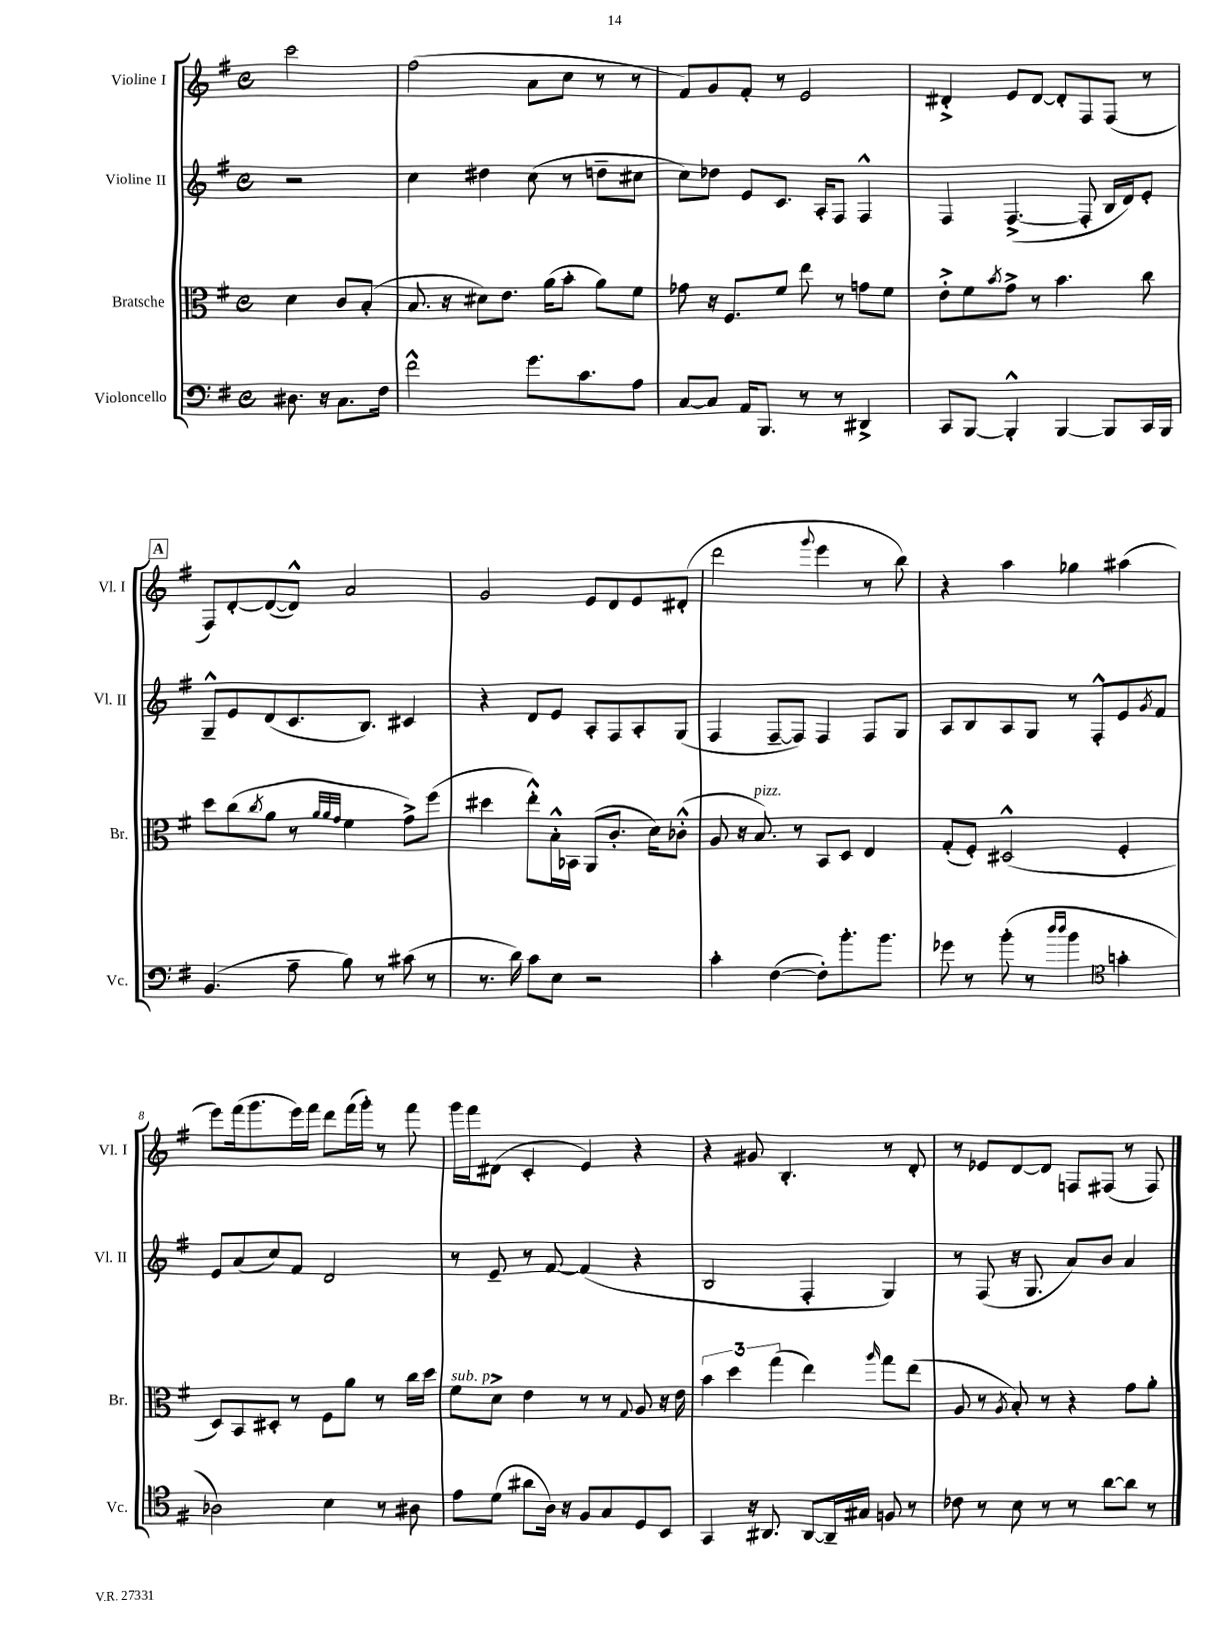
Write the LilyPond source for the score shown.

<<
\new StaffGroup <<
\new Staff = "s0" \with { instrumentName = "Violine I" shortInstrumentName = "Vl. I" } {
    \clef treble \key g \major \defaultTimeSignature \time 4/4 \partial 2
    c'''2 |
    fis''2( a'8 c''8 r8 r8 |
    fis'8) g'8 fis'8-. r8 e'2 |
    dis'4-.-> e'8 dis'8~ dis'8-. fis8 fis8( r8 |
    \mark \markup { \box "A" } fis8) d'8~-. d'8~( d'8-^) a'2 |
    g'2 e'8 d'8 e'8 dis'8-.( |
    d'''2 \appoggiatura { g'''8 } e'''4 r8 b''8) |
    r4 a''4 ges''4 ais''4( |
    e'''8) fis'''16( g'''8. e'''16) fis'''16 d'''8 fis'''16( g'''16-.) r8 fis'''8 |
    g'''16 fis'''16 dis'8( c'4-. e'4) r4 |
    r4 gis'8 b4.-. r8 d'8-. |
    r8 ees'8 d'8~ d'8 f8 fis8( r8 fis8) \bar "|." |
}
\new Staff = "s1" \with { instrumentName = "Violine II" shortInstrumentName = "Vl. II" } {
    \clef treble \key g \major \defaultTimeSignature \time 4/4 \partial 2
    r2 |
    c''4 dis''4 c''8( r8 d''8-- cis''8 |
    c''8) des''8 e'8 c'8. a16-. fis8 fis4-^ |
    fis4 fis4.~->( fis8-. b16 d'16) e'8-. |
    \mark \markup { \box "A" } g8---^ e'8 d'8( c'8. b8.) cis'4 |
    r4 d'8 e'8 a8-. fis8 a8-. g8( |
    fis4 fis8~-- fis8) fis4 fis8 g8 |
    a8 b8 a8 g8 r8 fis8-.-^ e'8 \acciaccatura { g'8 } fis'8 |
    e'8 a'8( c''8) fis'8 d'2 |
    r8 e'8-- r8 fis'8~ fis'4( r4 |
    b2 fis4-. g4) |
    r8 fis8( r16 g8. a'8) b'8 a'4 \bar "|." |
}
\new Staff = "s2" \with { instrumentName = "Bratsche" shortInstrumentName = "Br." } {
    \clef alto \key g \major \defaultTimeSignature \time 4/4 \partial 2
    d'4 c'8 b8-.( |
    b8. r16 dis'8) e'8. a'16( b'8-. a'8) fis'8 |
    ges'8 r16 fis8. fis'8 e''8 r8 g'8 fis'8 |
    e'8-.-> fis'8 \acciaccatura { b'8 } g'8-> r8 b'4. c''8 |
    \mark \markup { \box "A" } d''8 c''8( \acciaccatura { c''8 } a'8 r8 \grace { a'32 a'32 g'32 } fis'4 g'8->) fis''8( |
    dis''4 e''8-.-^) b16-.-^ bes,16 a,8( c'8.-. d'16) ces'8-.-^( |
    a8 r16 b8.^\markup { \italic "pizz." }) r8 b,8 d8 e4 |
    g8-.( fis8-.) dis2-^( fis4-. |
    d8) b,8 dis8-. r8 fis8 a'8 r8 c''16 d''16 |
    fis'8^\markup { \italic "sub. p" } d'8-> e'4 r8 r8 \appoggiatura { g8 } a8 r16 e'16 |
    \tuplet 3/2 { b'4 d''4 g''4( } e''4) \grace { a''16 } g''8 e''8( |
    a8 r8 \acciaccatura { a8 } b8-.) r8 r4 g'8 a'8-. \bar "|." |
}
\new Staff = "s3" \with { instrumentName = "Violoncello" shortInstrumentName = "Vc." } {
    \clef bass \key g \major \defaultTimeSignature \time 4/4 \partial 2
    dis8. r16 c8. fis16 |
    fis'2-^ g'8. c'8. a8 |
    c8~ c8 a,16 b,,8. r8 r8 dis,4-> |
    c,8 b,,8~ b,,4-.-^ b,,4~ b,,8 c,16 b,,16 |
    \mark \markup { \box "A" } b,4.( a8-- b8) r8 cis'8( r8 |
    r8. d'16) c'8 e8 r2 |
    c'4-. fis4~( fis8-.) b'8.-. b'8. |
    ges'8 r8 b'8-.( r8 \grace { d''16 d''16 } b'4 \clef tenor g'4-. |
    aes2) b4 r8 ais8 |
    e'8 d'8( ais'8 a16) r16 fis8 g8 d8 b,8 |
    g,4 r16 ais,8. ais,8~ ais,16-- gis16 f8 r8 |
    ces'8 r8 b8 r8 r8 a'8~ a'8 r8 \bar "|." |
}
>>
>>
